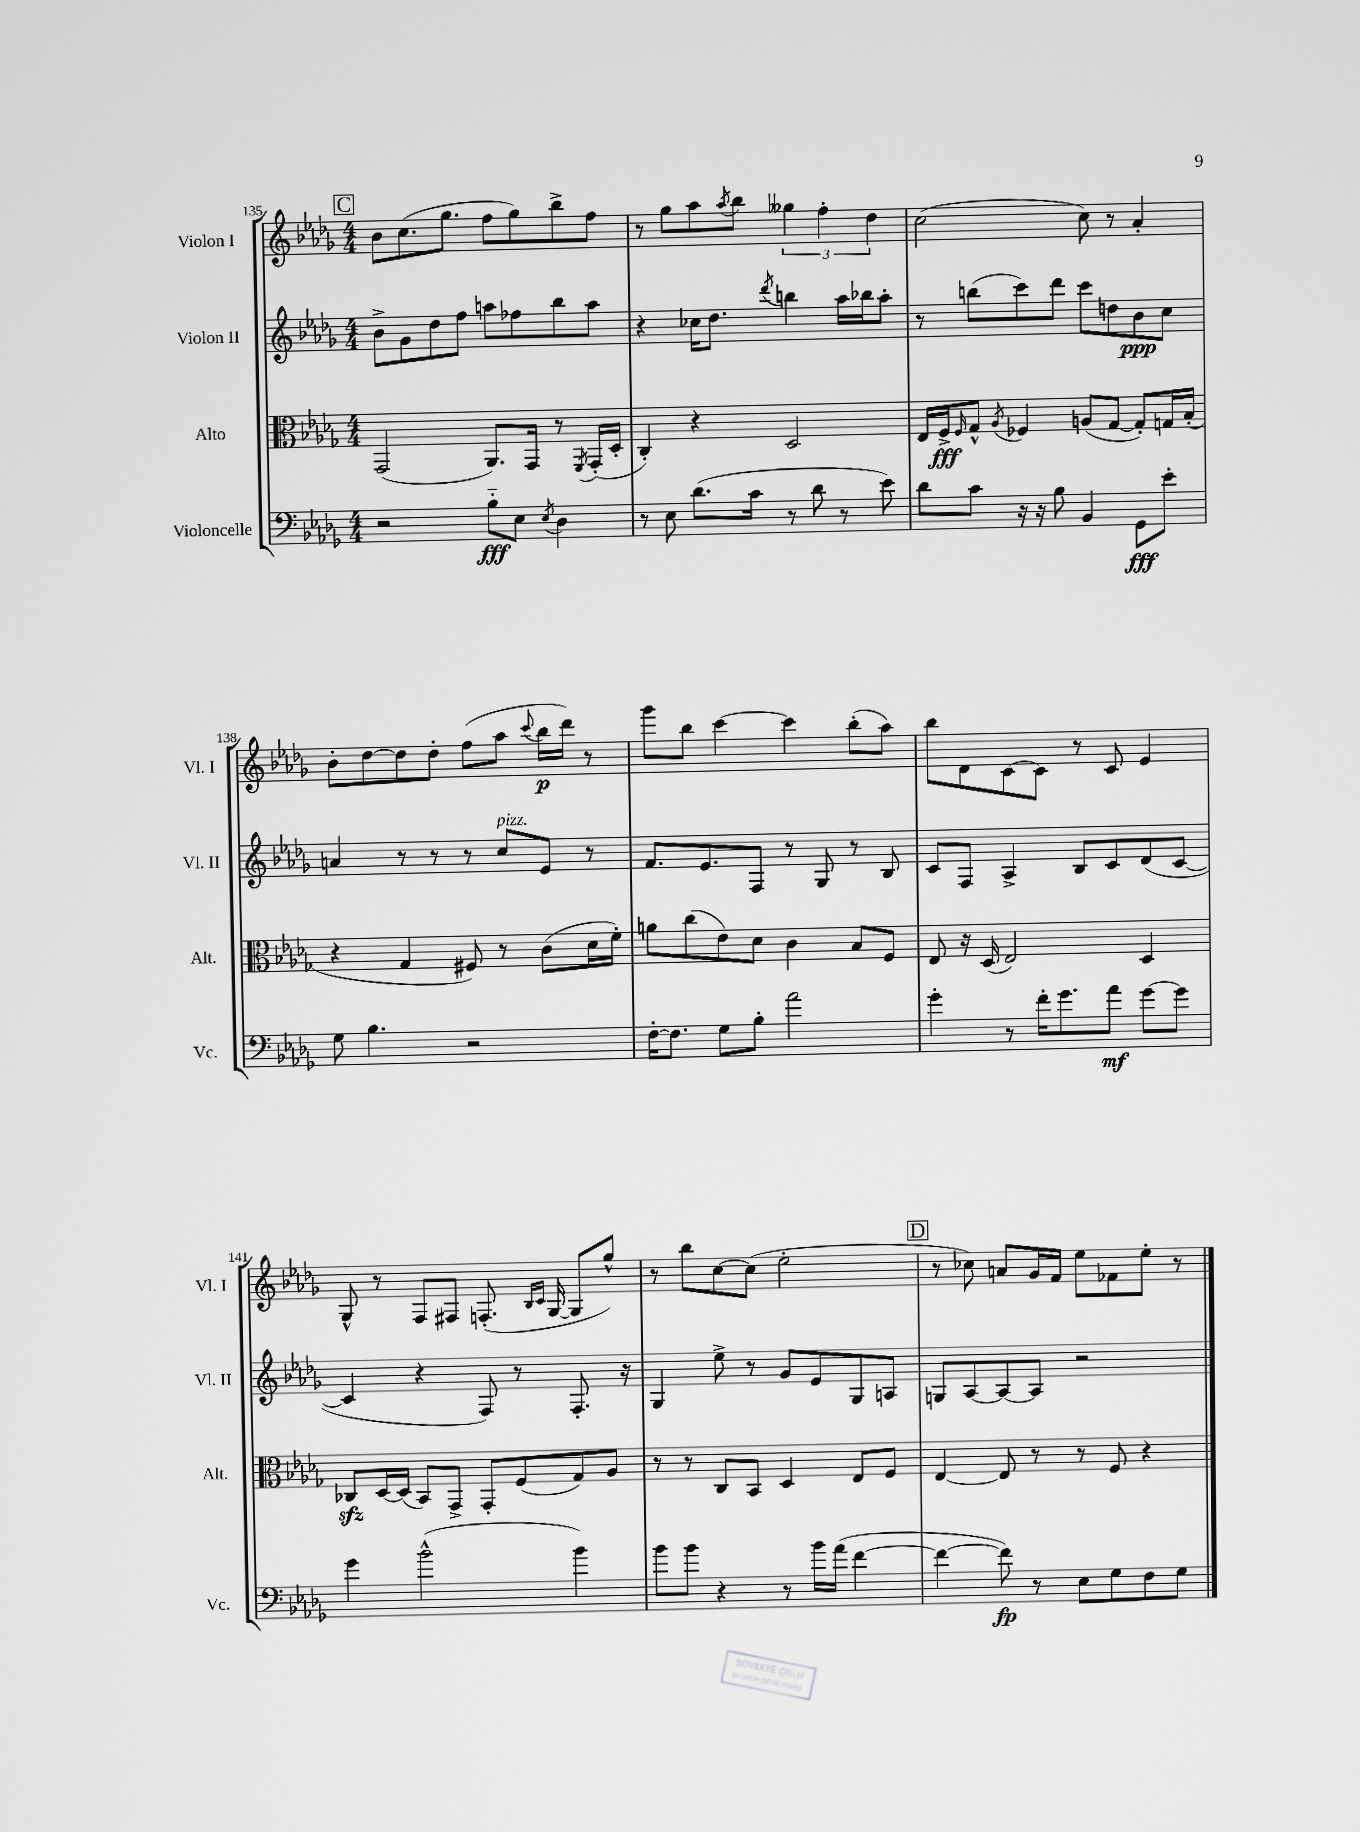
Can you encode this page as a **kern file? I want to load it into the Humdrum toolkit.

**kern	**dynam	**kern	**dynam	**kern	**dynam	**kern	**dynam
*part4	*part4	*part3	*part3	*part2	*part2	*part1	*part1
*staff4	*staff4	*staff3	*staff3	*staff2	*staff2	*staff1	*staff1
*I"Violoncelle	*	*I"Alto	*	*I"Violon II	*	*I"Violon I	*
*I'Vc.	*	*I'Alt.	*	*I'Vl. II	*	*I'Vl. I	*
*clefF4	*	*clefC3	*	*clefG2	*	*clefG2	*
*k[b-e-a-d-g-]	*	*k[b-e-a-d-g-]	*	*k[b-e-a-d-g-]	*	*k[b-e-a-d-g-]	*
*M4/4	*	*M4/4	*	*M4/4	*	*M4/4	*
!!LO:REH:place=s1:t=C
=135	=135	=135	=135	=135	=135	=135	=135
2r	.	(2GG-/	.	8b-^\L	.	8b-\L	.
.	.	.	.	8g-\	.	(8.cc\	.
.	.	.	.	8dd-\	.	.	.
.	.	.	.	.	.	8.gg-\J	.
.	.	.	.	8ff\J	.	.	.
8B-\L	fff	8.AA-/L)	.	8aan\L	.	8ff\L	.
8E-\J	.	.	.	8ff-X\	.	8gg-\)	.
.	.	16GG-/Jk	.	.	.	.	.
8qE-/	.	.	.	.	.	.	.
4D-\	.	8r	.	8bb-\	.	8bb-^\	.
.	.	8qFF/	.	.	.	.	.
.	.	(16GG-'/LL	.	8aa\J	.	8ff\J	.
.	.	16D-'/JJ	.	.	.	.	.
=136	=136	=136	=136	=136	=136	=136	=136
8r	.	4C'/)	.	4r	.	8r	.
8E-\	.	.	.	.	.	8gg-\L	.
(8.d-\L	.	4r	.	16cc-X\KL	.	8aa-\	.
.	.	.	.	8.dd-\J	.	.	.
.	.	.	.	.	.	8qaa-/	.
.	.	.	.	.	.	8bb-\J	.
16c\Jk	.	.	.	.	.	.	.
.	.	.	.	8qddd-/	.	.	.
8r	.	2D-/	.	4bbn\	.	6gg--X\	.
8d-\	.	.	.	.	.	.	.
.	.	.	.	.	.	6ff'\	.
8r	.	.	.	16aa-\LL	.	.	.
.	.	.	.	16bb-X\J	.	.	.
.	.	.	.	.	.	6dd-\	.
8e-\)	.	.	.	8aa-'\J	.	.	.
=137	=137	=137	=137	=137	=137	=137	=137
8d-\L	.	16E-/LL	.	8r	.	(2cc\	.
.	.	16F^/J	fff	.	.	.	.
.	.	16qqF/	.	.	.	.	.
8c\J	.	8G-^^/J	.	(8bbn\L	.	.	.
.	.	8qA-/	.	.	.	.	.
16r	.	4F-X/	.	8ccc\)	.	.	.
16r	.	.	.	.	.	.	.
8B-\	.	.	.	8ddd-\J	.	.	.
4BB-/	.	(8An/L	.	8ccc\L	.	8cc\)	.
.	.	[8G-/J	.	8ddn\	.	8r	.
8GG-\L	fff	8G-'/L])	.	8b-\	ppp	4a-'/	.
8e-'\J	.	16Gn/L	.	8cc\J	.	.	.
.	.	(16B-'/JJ	.	.	.	.	.
!!LO:LB:g=z
=138	=138	=138	=138	=138	=138	=138	=138
8G-\	.	4r	.	4an/	.	8b-'\L	.
4.B-\	.	.	.	.	.	[8dd-\	.
.	.	4G-/	.	8r	.	8dd-\]	.
.	.	.	.	8r	.	8dd-'\J	.
2r	.	8F#X/)	.	8r	.	(8ff\L	.
!	!	!	!	!LO:TX:a:i:t=pizz.	!	!	!
.	.	8r	.	8cc/L	.	8aa-\J	.
.	.	.	.	.	.	8qqccc/	.
.	.	(8c\L	.	8e-/J	.	16bb-\LL	p
.	.	.	.	.	.	16ddd-\JJ)	.
.	.	16d-\L	.	8r	.	8r	.
.	.	16f'\JJ)	.	.	.	.	.
=139	=139	=139	=139	=139	=139	=139	=139
[16F'\KL	.	8an\L	.	8.f/L	.	8ggg-\L	.
8.F\J]	.	.	.	.	.	.	.
.	.	(8cc\	.	.	.	8bb-\J	.
.	.	.	.	8.e-/	.	.	.
8G-\L	.	8e-\)	.	.	.	[4ccc\	.
8B-'\J	.	8d-\J	.	8F/J	.	.	.
2a-\	.	4c\	.	8r	.	4ccc\]	.
.	.	.	.	8G-/	.	.	.
.	.	8B-/L	.	8r	.	(8bb-'\L	.
.	.	8F/J	.	8B-/	.	8aa-\J)	.
=140	=140	=140	=140	=140	=140	=140	=140
4g-'\	.	8E-/	.	8c/L	.	8bb-\L	.
.	.	16r	.	8F/J	.	8d-\	.
.	.	(16D-/	.	.	.	.	.
8r	.	2E-/)	.	4A-^/	.	[8c\	.
16f'\KL	.	.	.	.	.	8c\J]	.
8.g-\	.	.	.	.	.	.	.
.	.	.	.	8B-/L	.	8r	.
8a-\J	mf	.	.	8c/	.	8c/	.
[8g-\L	.	4D-/	.	(8d-/	.	4e-/	.
8g-\J]	.	.	.	[8c/J	.	.	.
!!LO:LB:g=z
=141	=141	=141	=141	=141	=141	=141	=141
4g-\	.	8C-Xzz/L	.	4c/]	.	8G-^^/	.
.	.	[16D-/L	.	.	.	8r	.
.	.	(16D-/JJ]	.	.	.	.	.
(2b-^^\	.	8BB-/L)	.	4r	.	8F/L	.
.	.	8GG-^/J	.	.	.	8F#X/J	.
.	.	8GG-'/L	.	8F/)	.	(8.Fn'/	.
.	.	(8F/	.	8r	.	.	.
.	.	.	.	.	.	16qqB-/LL	.
.	.	.	.	.	.	16qqc/JJ	.
.	.	.	.	.	.	[16G-/	.
4b-\)	.	8G-/)	.	8.F'/	.	8G-/L]	.
.	.	8A-/J	.	.	.	8gg-^^/J)	.
.	.	.	.	16r	.	.	.
=142	=142	=142	=142	=142	=142	=142	=142
8b-\L	.	8r	.	4G-/	.	8r	.
8b-\J	.	8r	.	.	.	8bb-\L	.
4r	.	8C/L	.	8ee-^\	.	[8cc\	.
.	.	8BB-/J	.	8r	.	(8cc\J]	.
8r	.	4D-/	.	8g-/L	.	2ee-'\	.
16b-\LL	.	.	.	8e-/	.	.	.
(16a-\JJ	.	.	.	.	.	.	.
[4f\	.	8E-/L	.	8G-/	.	.	.
.	.	8F/J	.	8An/J	.	.	.
!!LO:REH:place=s1:t=D
=143	=143	=143	=143	=143	=143	=143	=143
4f\_	.	[4E-/	.	8Gn/L	.	8r	.
.	.	.	.	[8A-/	.	8cc-X\)	.
8f\])	fp	8E-/]	.	8A-/_	.	8an/L	.
8r	.	8r	.	8A-/J]	.	16g-/L	.
.	.	.	.	.	.	16f/JJ	.
8E-\L	.	8r	.	2r	.	8ee-\L	.
8G-\	.	8F/	.	.	.	8f-X\	.
8F\	.	4r	.	.	.	8ee-'\J	.
8G-\J	.	.	.	.	.	8r	.
==	==	==	==	==	==	==	==
*-	*-	*-	*-	*-	*-	*-	*-
